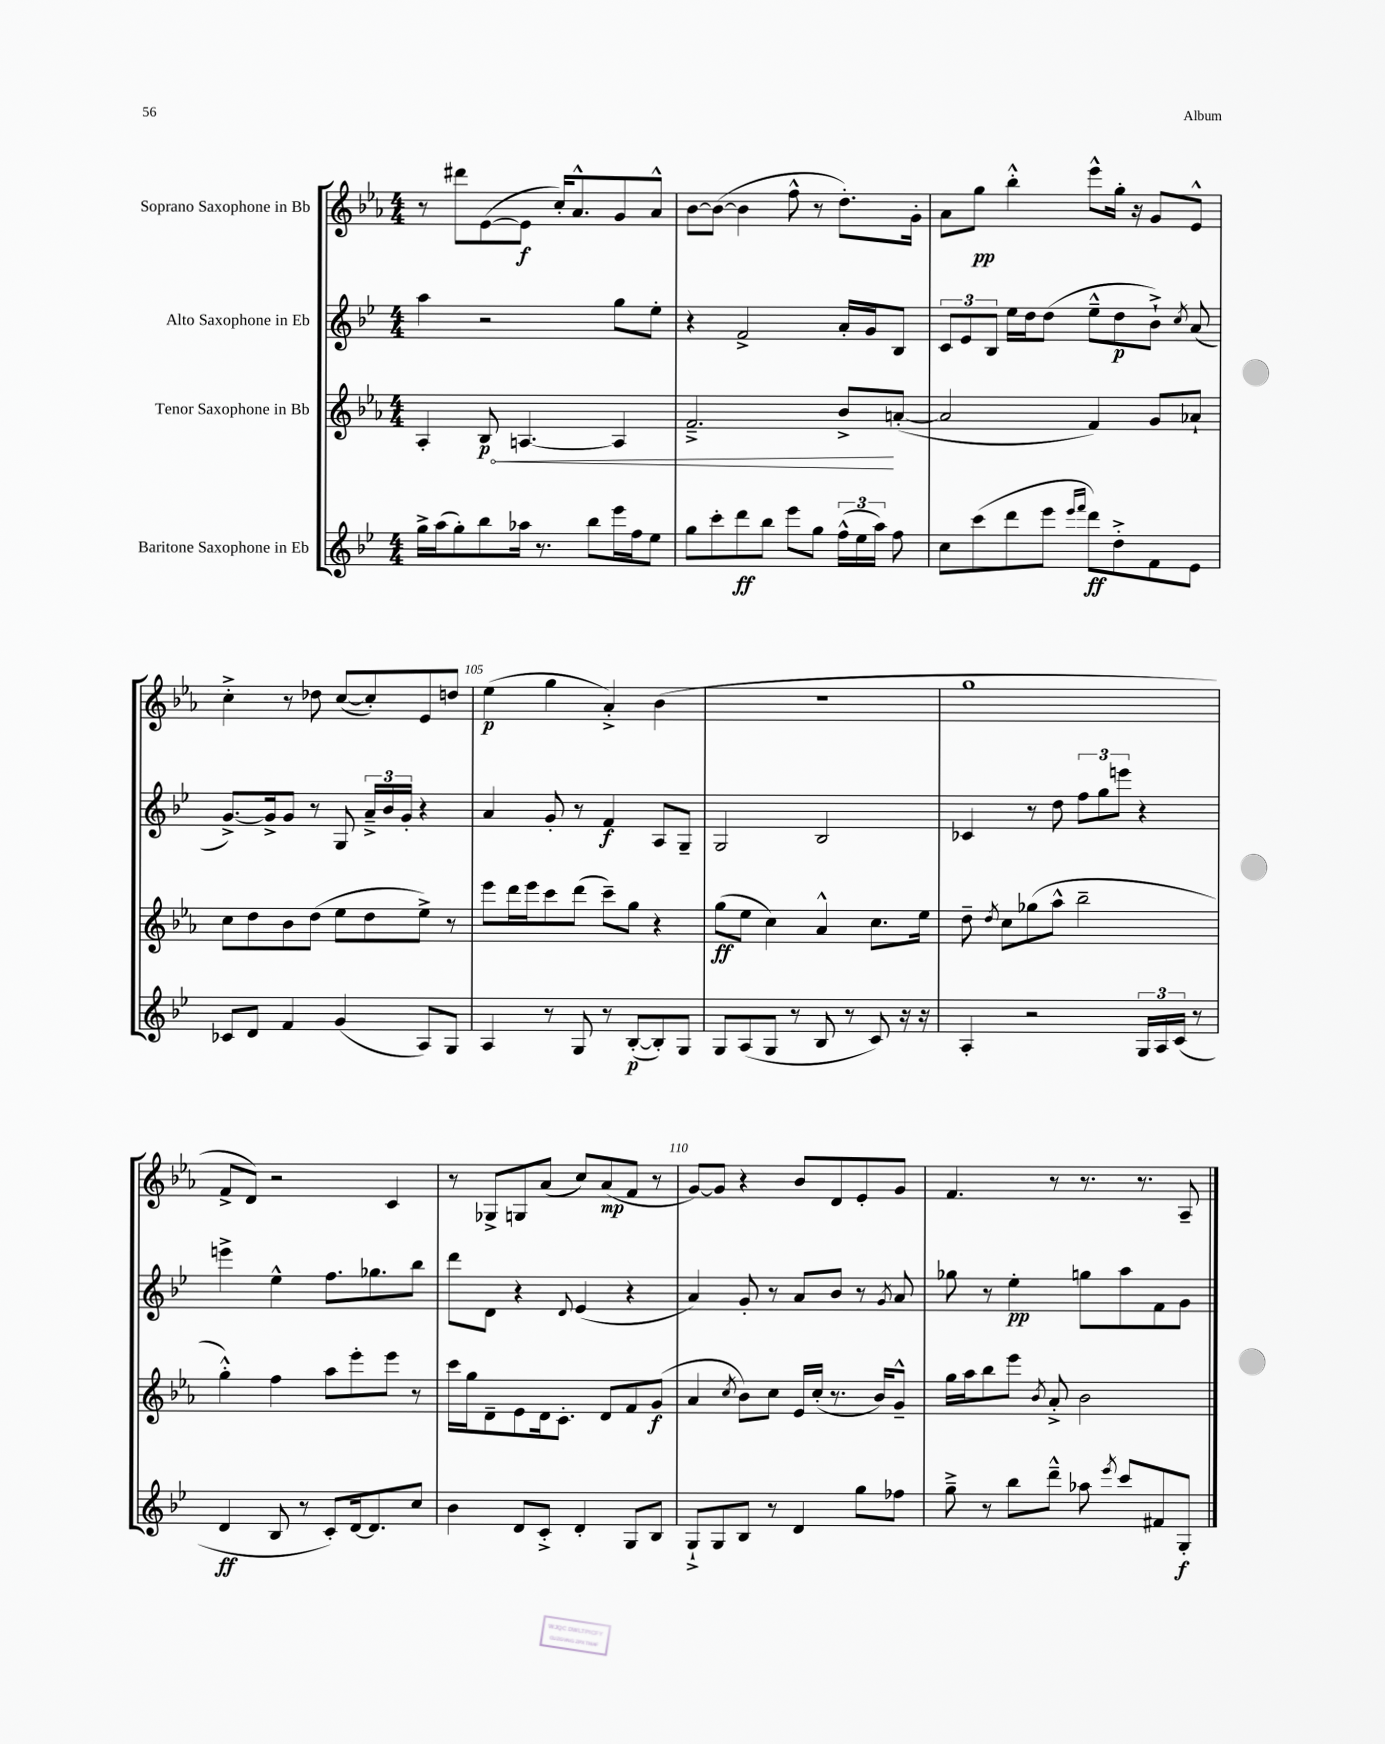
<<
\new StaffGroup <<
\new Staff = "s0" \with { instrumentName = "Soprano Saxophone in Bb" } {
    \clef treble \key ees \major \numericTimeSignature \time 4/4
    \autoBeamOff r8 dis'''8[ ees'8~( ees'8]\f c''16[-.) aes'8.-^ g'8 aes'8]-^ |
    bes'8[~ bes'8]~( bes'4 f''8-^ r8 d''8.[-.) g'16]-. |
    aes'8[ g''8]\pp bes''4-.-^ ees'''8[-^ g''16]-. r16 g'8[ ees'8]-^ |
    c''4-.-> r8 des''8 c''8[~( c''8-.) ees'8 d''8] |
    ees''4\p( g''4 aes'4-.->) bes'4( |
    R1 |
    g''1 |
    f'8[-> d'8]) r2 c'4 |
    r8 ges8[-> g8 aes'8]( c''8[) aes'8\mp( f'8] r8 |
    g'8[~) g'8] r4 bes'8[ d'8 ees'8-. g'8] |
    f'4. r8 r8. r8. aes8-- \bar "|." |
}
\new Staff = "s1" \with { instrumentName = "Alto Saxophone in Eb" } {
    \clef treble \key bes \major \numericTimeSignature \time 4/4
    \autoBeamOff a''4 r2 g''8[ ees''8]-. |
    r4 f'2-> a'16[-. g'16 bes8] |
    \tuplet 3/2 { c'8[ ees'8 bes8] } ees''16[ d''16 d''8]( ees''8[---^ d''8\p bes'8]-!->) \acciaccatura { c''8 } a'8( |
    g'8.[~->) g'16-> g'8] r8 g8 \tuplet 3/2 { a'16[---> bes'16 g'16]-. } r4 |
    a'4 g'8-. r8 f'4\f a8[ g8]-- |
    g2 bes2 |
    ces'4 r8 d''8 \tuplet 3/2 { f''8[ g''8 e'''8] } r4 |
    e'''4-> ees''4-^ f''8.[ ges''8. bes''8] |
    d'''8[ d'8] r4 \appoggiatura { d'8 } ees'4( r4 |
    a'4) g'8-. r8 a'8[ bes'8] r8 \acciaccatura { g'8 } a'8 |
    ges''8 r8 ees''4-.\pp g''8[ a''8 f'8 g'8] \bar "|." |
}
\new Staff = "s2" \with { instrumentName = "Tenor Saxophone in Bb" } {
    \clef treble \key ees \major \numericTimeSignature \time 4/4
    \autoBeamOff aes4-. \once \override Hairpin.circled-tip = ##t bes8\p\< a4.~ a4 |
    f'2.---> bes'8[->\! a'8]~-.( |
    a'2 f'4) g'8[ aes'8]-! |
    c''8[ d''8 bes'8 d''8]( ees''8[ d''8 ees''8]->) r8 |
    ees'''8[ d'''16 ees'''16 c'''8 d'''8]( c'''8[--) g''8] r4 |
    g''8[\ff( ees''8] c''4) aes'4-^ c''8.[ ees''16] |
    d''8-- \acciaccatura { d''8 } c''8[ ges''8( aes''8]-^ bes''2-- |
    g''4-.-^) f''4 aes''8[ ees'''8-. ees'''8] r8 |
    c'''16[ g''16 d'8-- ees'8 d'16 c'8.]-. d'8[ f'8 g'8]\f( |
    aes'4 \acciaccatura { c''8 } bes'8[) c''8] ees'16[ c''16]-.( r8. bes'16[) g'8]---^ |
    g''16[ aes''16 bes''8 ees'''8] \acciaccatura { bes'8 } aes'8-.-> bes'2 \bar "|." |
}
\new Staff = "s3" \with { instrumentName = "Baritone Saxophone in Eb" } {
    \clef treble \key bes \major \numericTimeSignature \time 4/4
    \autoBeamOff g''16[-> a''16( g''8-.) bes''8 aes''16] r8. bes''8[ ees'''16 f''16 ees''8] |
    g''8[ c'''8-. d'''8\ff bes''8] ees'''8[ g''8] \tuplet 3/2 { f''16[-^( ees''16 a''16]) } f''8 |
    c''8[ c'''8( d'''8 ees'''8] \grace { ees'''16[ f'''16] } d'''8[\ff) d''8-.-> f'8 ees'8] |
    ces'8[ d'8] f'4 g'4( a8[) g8] |
    a4 r8 g8 r8 bes8[~-.\p( bes8-.) g8] |
    g8[ a8( g8] r8 bes8 r8 c'8) r16 r16 |
    a4-. r2 \tuplet 3/2 { g16[ a16 c'16]( } r8 |
    d'4\ff bes8 r8 c'8[-.) d'16~ d'8. c''8] |
    bes'4 d'8[ c'8]-.-> d'4-. g8[ bes8] |
    g8[-!-> g8 bes8] r8 d'4 g''8[ fes''8] |
    g''8---> r8 bes''8[ d'''8]---^ aes''8 \acciaccatura { ees'''8 } c'''8[ fis'8 g8]-.\f \bar "|." |
}
>>
>>
\layout { \context { \Score currentBarNumber = #101 \override BarNumber.break-visibility = ##(#f #t #t) barNumberVisibility = #(every-nth-bar-number-visible 5) } }
